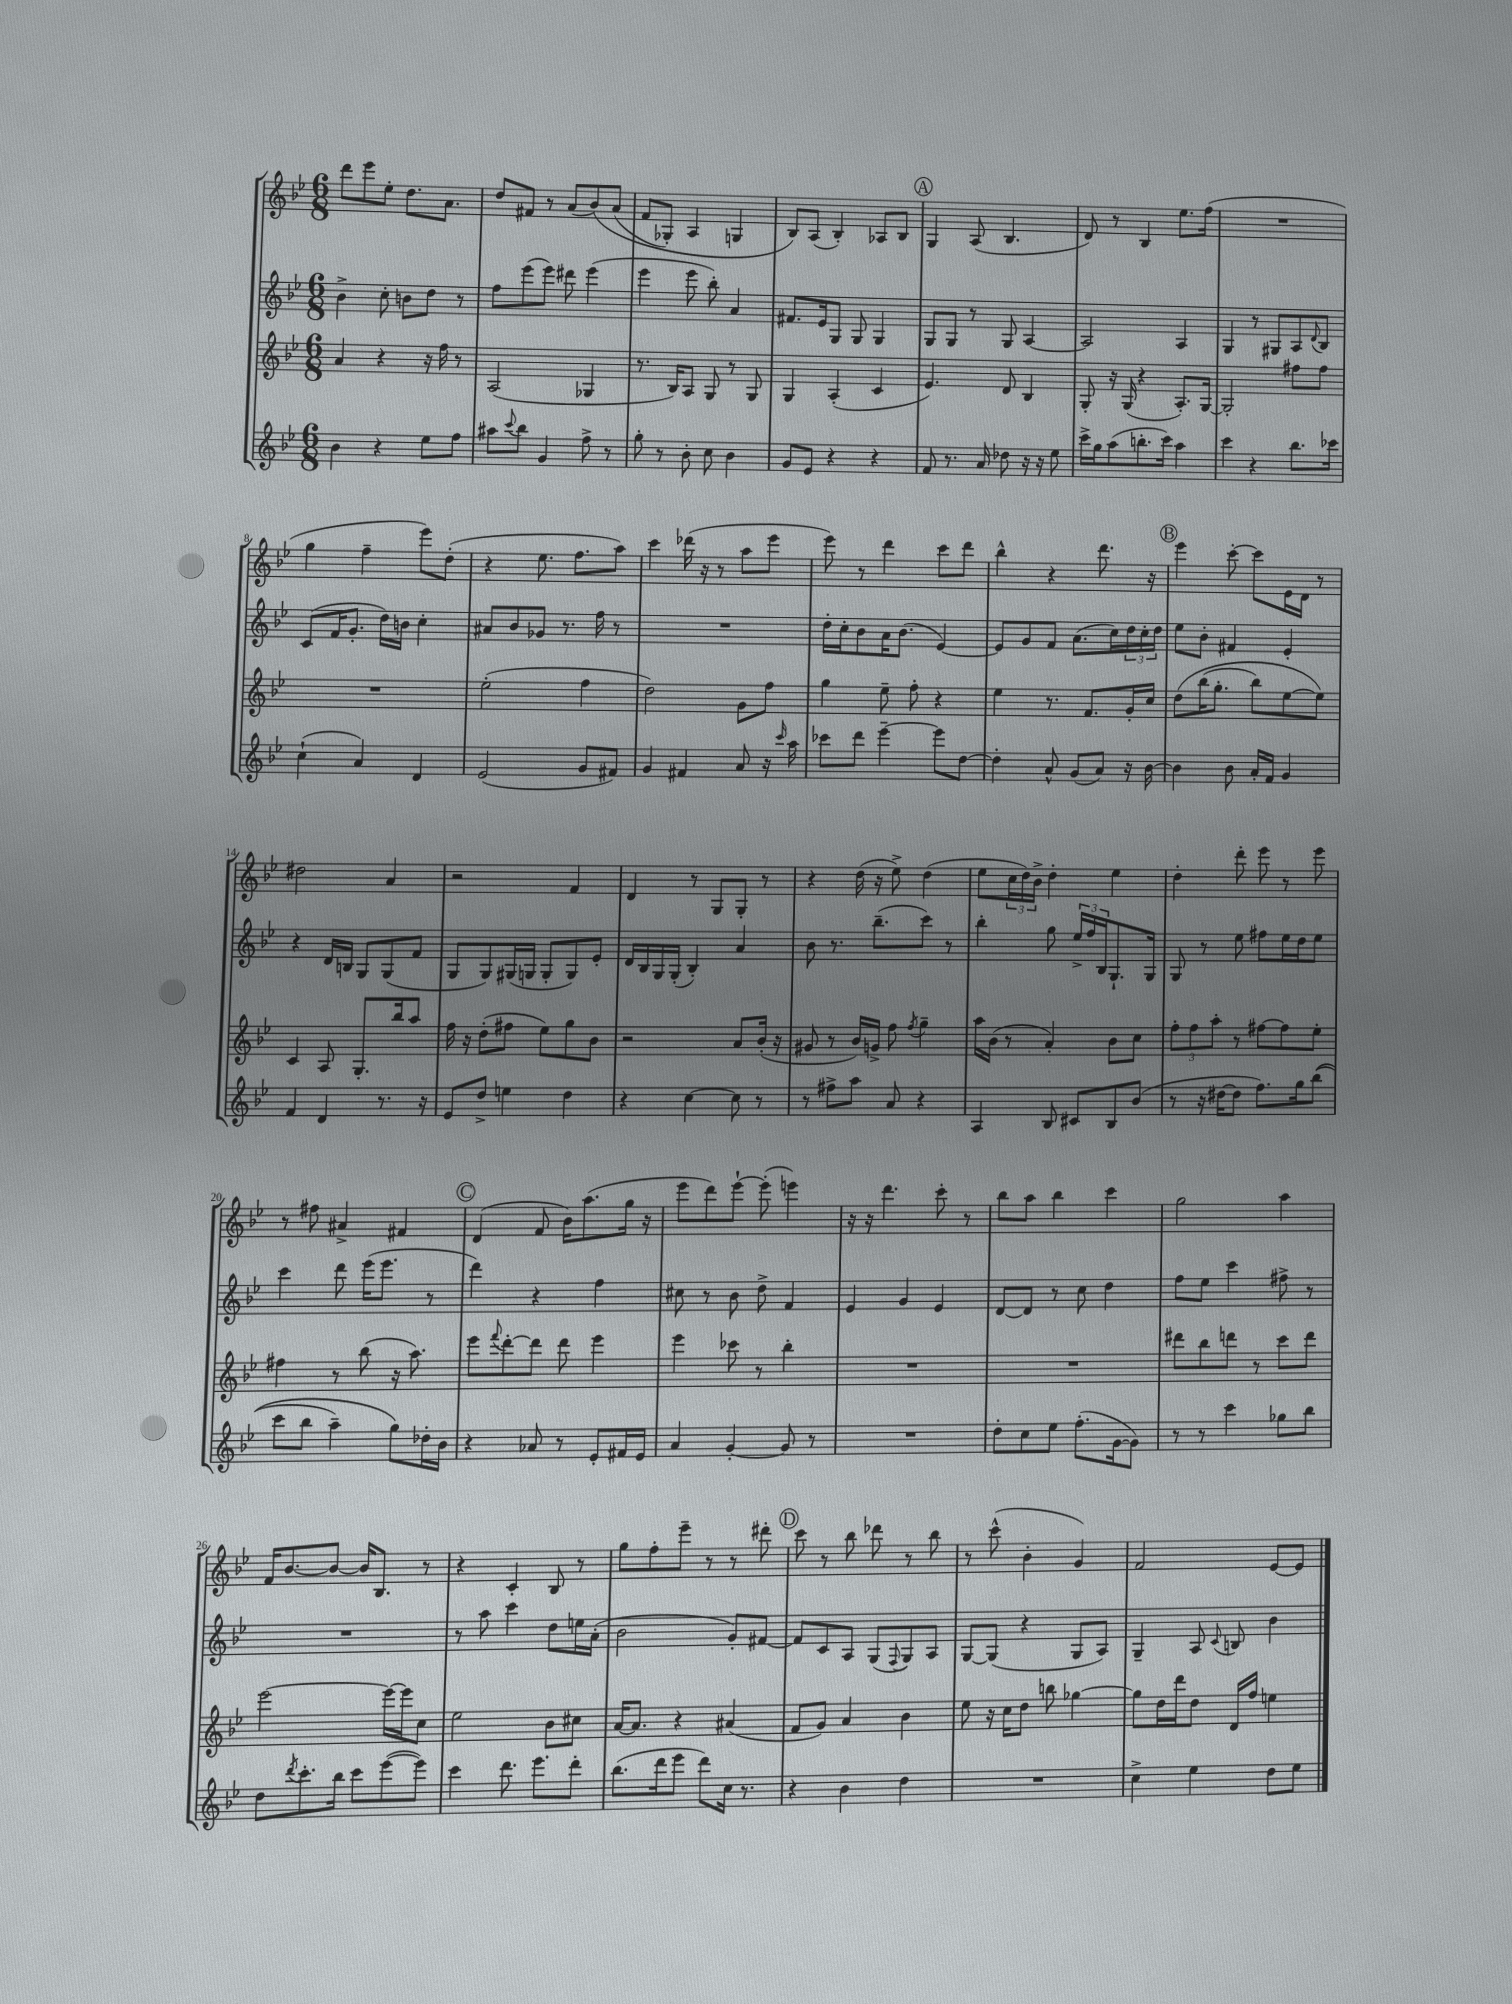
<<
\new StaffGroup <<
\new Staff = "s0" {
    \clef treble \key bes \major \numericTimeSignature \time 6/8
    d'''8 ees'''8 ees''8-. d''8. a'8. |
    d''8 fis'8 r8 a'8( bes'8)\( a'8( |
    f'8 ges8-.) a4 g4 |
    bes8\) a8( bes4-.) aes8 bes8 |
    \mark \markup { \circle "A" } g4 a8( bes4. |
    d'8) r8 bes4 ees''8. f''16( |
    R2. |
    g''4 f''4-- ees'''8) d''8-.( |
    r4 ees''8. f''8. a''8) |
    c'''4 des'''16( r16 r8 a''8 ees'''8 |
    ees'''8) r8 d'''4 c'''8 d'''8 |
    bes''4-^ r4 d'''8. r16 |
    \mark \markup { \circle "B" } ees'''4 c'''8~-. c'''8 ees'16 d'16 r8 |
    dis''2 a'4 |
    r2 f'4 |
    d'4 r8 g8 g8-. r8 |
    r4 d''16( r16 ees''8->) d''4( |
    ees''8 \tuplet 3/2 { c''16 d''16) bes'16-> } d''4-. ees''4 |
    d''4-. d'''8-. ees'''8 r8 ees'''8 |
    r8 fis''8 ais'4-> fis'4 |
    \mark \markup { \circle "C" } d'4( f'8 bes'16) a''8.( g''16 r16 |
    ees'''8 d'''8) ees'''8~-! ees'''8-.( e'''4) |
    r16 r16 d'''4. c'''8-. r8 |
    bes''8 a''8 bes''4 c'''4 |
    g''2 a''4 |
    f'16 bes'8.~ bes'8~ bes'16 bes8. r8 |
    r4 c'4-. bes8 r8 |
    g''8 f''8-. ees'''8-- r8 r8 dis'''8-. |
    \mark \markup { \circle "D" } c'''8 r8 bes''8 des'''8 r8 bes''8 |
    r8 c'''8-^( bes'4-. g'4) |
    f'2 ees'8~ ees'8 \bar "|." |
}
\new Staff = "s1" {
    \clef treble \key bes \major \numericTimeSignature \time 6/8
    bes'4-> c''8-. b'8 d''8 r8 |
    f''8 ees'''8( ees'''8) dis'''8 ees'''4( |
    ees'''4 ees'''8 bes''8-.) a'4 |
    fis'8. ees'16 g8 g8 g4 |
    \mark \markup { \circle "A" } g8 g8 r8 g8 a4~ |
    a2 a4 |
    g4 r8 gis8 a8 \appoggiatura { d'8 } bes8 |
    c'8( f'16 g'8.-. d''16) b'16 c''4-. |
    ais'8 bes'8 ges'8 r8. f''16 r8 |
    R2. |
    d''16-. c''16-. bes'8 a'16 bes'8.( ees'4~) |
    ees'8 g'8 f'8 a'8.( c''16) \tuplet 3/2 { d''16 c''16-. d''16 } |
    \mark \markup { \circle "B" } ees''8 bes'8-. fis'4 ees'4-. |
    r4 d'16 b16 g8 g8( f'8 |
    g8 g8) gis16( g16 g8-. g8) ees'8-. |
    d'16 bes16 g16 g16-.( bes4-.) a'4 |
    bes'8 r8. bes''8.--( c'''8) r8 |
    bes''4-. g''8 \tuplet 3/2 { ees''16-> f''16 bes16 } g8.-! g16 |
    g8 r8 ees''8 fis''8 ees''16 d''16 ees''8 |
    c'''4 d'''8 ees'''16( ees'''8. r8 |
    \mark \markup { \circle "C" } d'''4) r4 f''4 |
    cis''8 r8 bes'8 d''8-> f'4 |
    ees'4 g'4 ees'4 |
    d'8~ d'8 r8 c''8 d''4 |
    f''8 ees''8 c'''4 fis''8-> r8 |
    R2. |
    r8 a''8 c'''4 d''8 e''16 a'16-.( |
    bes'2 g'8-.) fis'8~ |
    \mark \markup { \circle "D" } fis'8 c'8 a8 g8( \appoggiatura { f8 } g8) a8 |
    g8~ g8( r4 g8 a8) |
    g4-- a8 \appoggiatura { c'8 } b8 bes'4 \bar "|." |
}
\new Staff = "s2" {
    \clef treble \key bes \major \numericTimeSignature \time 6/8
    a'4 r4 r16 f''16 r8 |
    a2( ges4 |
    r8. bes16) a8 g8 r8 g8 |
    g4 a4-.( c'4 |
    \mark \markup { \circle "A" } ees'4.) d'8 bes4 |
    g8-. r16 g16( r4 a8.-.) g16~ |
    g2-. fis''8 fis''8 |
    R2. |
    ees''2-.( f''4 |
    d''2) g'8 f''8 |
    g''4 ees''8-- f''8-. r4 |
    ees''4 r8. f'8. g'16-. c''16 |
    \mark \markup { \circle "B" } d''8\( bes''16( g''8.-. bes''8) ees''8~ ees''8\) |
    c'4 a8 g8.-. bes''16 a''8 |
    f''16 r16 d''8-.( fis''8 ees''8) g''8 bes'8 |
    r2 a'8 bes'16-.( r16 |
    gis'8 r8 bes'16) g'16-> f''8 \acciaccatura { f''8 } g''4-- |
    a''16 bes'16( r8 a'4-.) bes'8 c''8 |
    \tuplet 3/2 { f''8-. f''8 a''8-. } r8 fis''8~ fis''8 ees''8-. |
    fis''4 r8 bes''8( r16 a''8.) |
    \mark \markup { \circle "C" } ees'''8 \appoggiatura { f'''8 } d'''8~-. d'''8 d'''8 ees'''4 |
    ees'''4 ces'''8 r8 bes''4-. |
    R2. |
    R2. |
    dis'''8 bes''8 d'''8 r8 c'''8 d'''8 |
    ees'''2~ ees'''16~ ees'''16 c''8 |
    ees''2 bes'8 cis''8 |
    a'16~ a'8. r4 ais'4( |
    \mark \markup { \circle "D" } f'8 g'8) a'4 bes'4 |
    ees''8 r16 c''16 d''8 b''8 ges''4~ |
    ges''8 d''16 d'''16 d''8 d'16 f''16 e''4 \bar "|." |
}
\new Staff = "s3" {
    \clef treble \key bes \major \numericTimeSignature \time 6/8
    bes'4 r4 ees''8 f''8 |
    ais''8 \appoggiatura { c'''8 } bes''8 g'4 f''8-> r8 |
    g''8-. r8 bes'8-. c''8 bes'4 |
    g'8 ees'8 r4 r4 |
    \mark \markup { \circle "A" } f'8 r8. a'16 des''8 r16 r16 ees''8 |
    c'''16-> g''16 a''8( b''8.-. c'''16) a''4 |
    c'''4 r4 bes''8. ces'''16 |
    c''4-!( a'4) d'4 |
    ees'2( g'8 fis'8) |
    g'4 fis'4 a'8 r16 \grace { c'''16 } a''16 |
    ces'''8 d'''8 ees'''4~-- ees'''8 d''8~ |
    d''4-. a'8-^ g'8( a'8) r16 bes'16~ |
    \mark \markup { \circle "B" } bes'4 bes'8 a'16-. f'16 g'4 |
    f'4 d'4 r8. r16 |
    ees'8 d''8-> e''4 d''4 |
    r4 c''4~ c''8 r8 |
    r8 fis''8-> a''8 a'8 r4 |
    a4 bes8 cis'8 bes8 bes'8( |
    r8 r16 dis''16~ dis''8 f''8.) g''16 bes''8(\( |
    c'''8 bes''8 a''4--) g''8\) des''16-. bes'16 |
    \mark \markup { \circle "C" } r4 aes'8 r8 ees'8-. fis'16 ees'16 |
    a'4 g'4~-. g'8 r8 |
    R2. |
    d''8-. c''8 ees''8 f''8.-.( g'16~ g'8) |
    r8 r8 c'''4 ges''8 bes''8 |
    d''8 \acciaccatura { d'''8 } c'''8.-. bes''16 c'''8 ees'''8~( ees'''8) |
    c'''4 d'''8. ees'''8. d'''8-. |
    bes''8.( d'''16 ees'''8 d'''8) c''16 r8. |
    \mark \markup { \circle "D" } r4 bes'4 d''4 |
    R2. |
    c''4-> ees''4 d''8 ees''8 \bar "|." |
}
>>
>>
